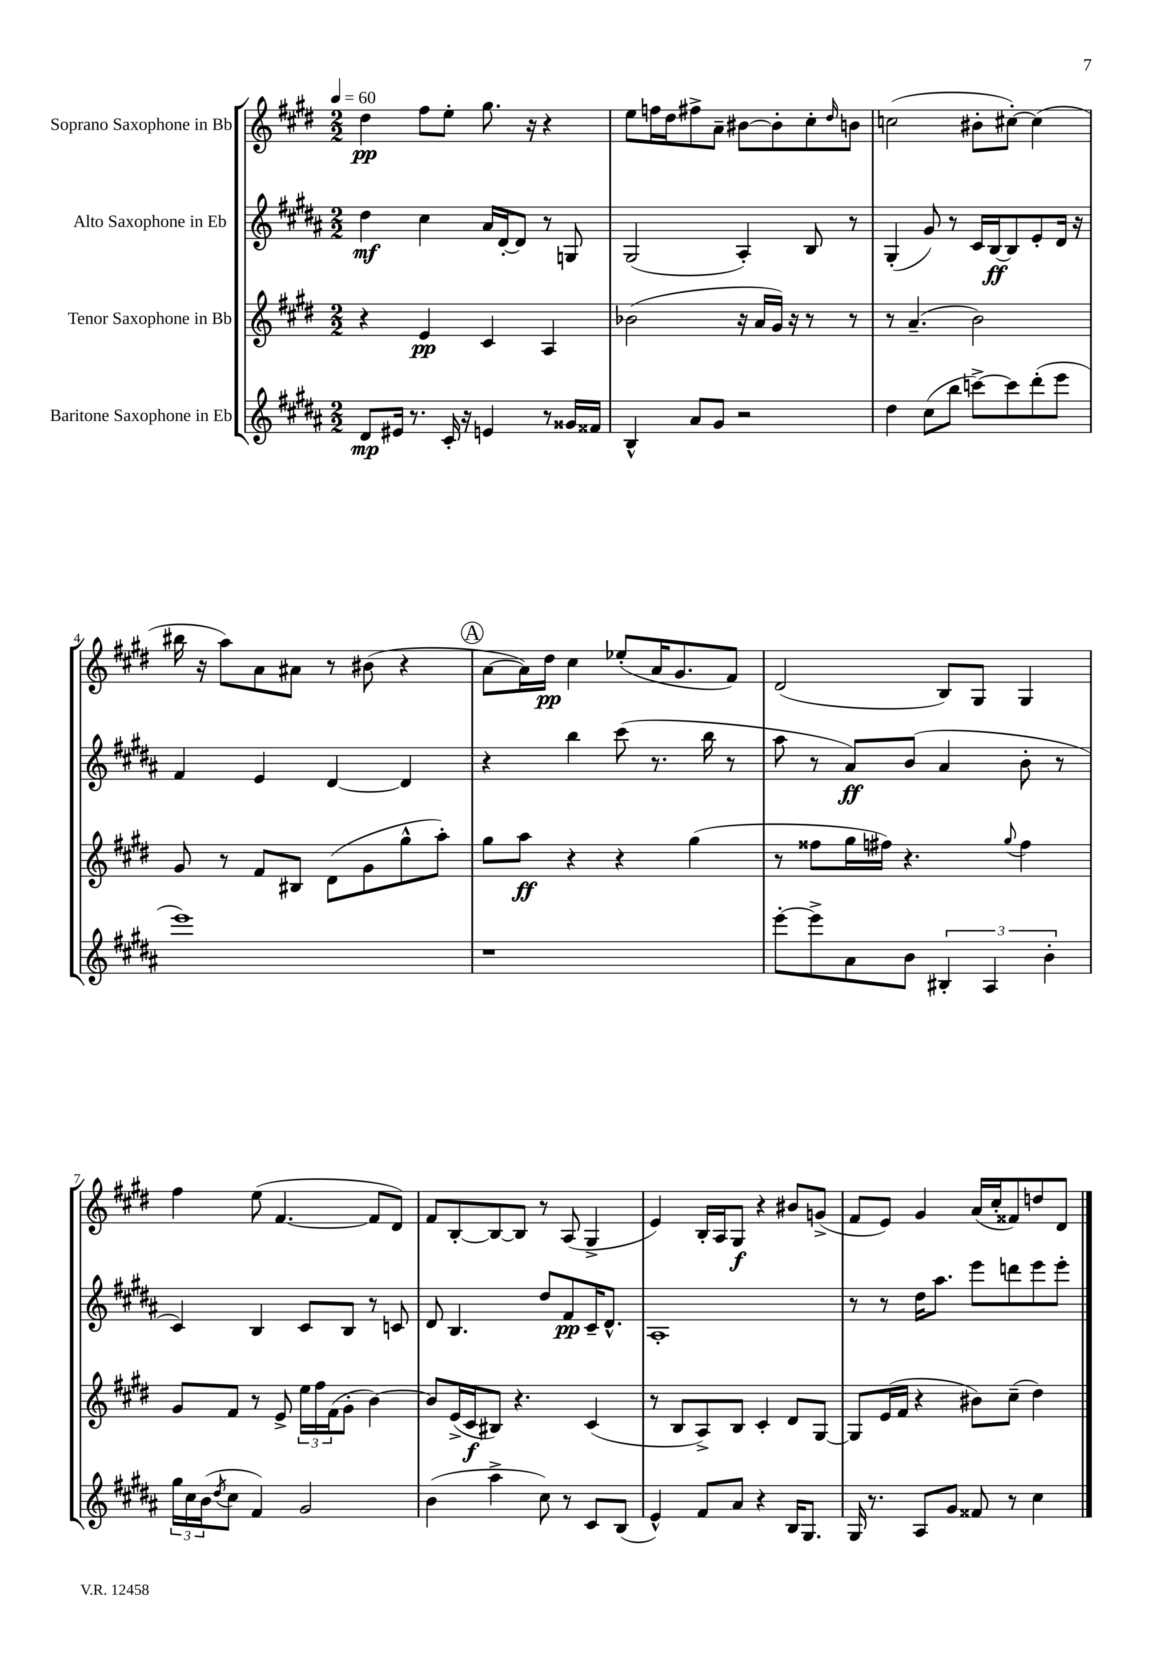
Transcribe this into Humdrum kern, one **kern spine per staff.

**kern	**dynam	**kern	**dynam	**kern	**dynam	**kern	**dynam
*part4	*part4	*part3	*part3	*part2	*part2	*part1	*part1
*staff4	*staff4	*staff3	*staff3	*staff2	*staff2	*staff1	*staff1
*I"Baritone Saxophone in Eb	*	*I"Tenor Saxophone in Bb	*	*I"Alto Saxophone in Eb	*	*I"Soprano Saxophone in Bb	*
*clefG2	*	*clefG2	*	*clefG2	*	*clefG2	*
*k[f#c#g#d#a#]	*	*k[f#c#g#d#]	*	*k[f#c#g#d#a#]	*	*k[f#c#g#d#]	*
*M2/2	*	*M2/2	*	*M2/2	*	*M2/2	*
*MM60	*	*MM60	*	*MM60	*	*MM60	*
=1	=1	=1	=1	=1	=1	=1	=1
8d#/L	mp	4r	.	4dd#\	mf	4dd#\	pp
16e#X/Jk	.	.	.	.	.	.	.
8.r	.	.	.	.	.	.	.
.	.	4e/	pp	4cc#\	.	8ff#\L	.
16c#'/	.	.	.	.	.	8ee'\J	.
16r	.	.	.	.	.	.	.
4en/	.	4c#/	.	16a#/LL	.	8.gg#\	.
.	.	.	.	[16d#'/J	.	.	.
.	.	.	.	8d#/J]	.	.	.
.	.	.	.	.	.	16r	.
8r	.	4A/	.	8r	.	4r	.
16g##X/LL	.	.	.	8Gn/	.	.	.
16f##X/JJ	.	.	.	.	.	.	.
=2	=2	=2	=2	=2	=2	=2	=2
4B^^/	.	(2b-X\	.	(2G#/	.	8ee\L	.
.	.	.	.	.	.	16ffn\L	.
.	.	.	.	.	.	16dd#\J	.
8a#/L	.	.	.	.	.	8ff#X^\	.
8g#/J	.	.	.	.	.	8a~\J	.
2r	.	16r	.	4A#'/)	.	[8b#X\L	.
.	.	16a/LL	.	.	.	.	.
.	.	16g#/JJ)	.	.	.	8b#'\]	.
.	.	16r	.	.	.	.	.
.	.	8r	.	8B/	.	8cc#'\	.
.	.	.	.	.	.	16qqdd#/	.
.	.	8r	.	8r	.	8bn\J	.
=3	=3	=3	=3	=3	=3	=3	=3
4dd#\	.	8r	.	(4G#'/	.	(2ccn\	.
.	.	(4.a~/	.	.	.	.	.
(8cc#\L	.	.	.	8g#/)	.	.	.
8bb\J	.	.	.	8r	.	.	.
[8cccn^\L)	.	2b\)	.	16c#/LL	.	8b#X'\L	.
.	.	.	.	[16B/J	ff	.	.
8ccc\]	.	.	.	8B/]	.	[8cc#X'\J)	.
(8ddd#'\	.	.	.	8e'/	.	(4cc#\]	.
8eee\J	.	.	.	16d#/Jk	.	.	.
.	.	.	.	16r	.	.	.
!!LO:LB:g=z
=4	=4	=4	=4	=4	=4	=4	=4
1eee)	.	8g#/	.	4f#/	.	16bb#X\	.
.	.	.	.	.	.	16r	.
.	.	8r	.	.	.	8aa\L)	.
.	.	8f#/L	.	4e/	.	8a\	.
.	.	8B#X/J	.	.	.	8a#X\J	.
.	.	(8d#\L	.	[4d#/	.	8r	.
.	.	8g#\	.	.	.	(8b#X\	.
.	.	8gg#^^\	.	4d#/]	.	4r	.
.	.	8aa'\J)	.	.	.	.	.
!!LO:REH:place=s1:t=A
=5	=5	=5	=5	=5	=5	=5	=5
1r	.	8gg#\L	.	4r	.	[8a\L	.
.	.	8aa\J	ff	.	.	16a\L])	.
.	.	.	.	.	.	16dd#\JJ	pp
.	.	4r	.	4bb\	.	4cc#\	.
.	.	4r	.	(8ccc#\	.	(8ee-X'/L	.
.	.	.	.	8.r	.	16a/K	.
.	.	.	.	.	.	8.g#/	.
.	.	(4gg#\	.	.	.	.	.
.	.	.	.	16bb\	.	.	.
.	.	.	.	8r	.	8f#/J)	.
=6	=6	=6	=6	=6	=6	=6	=6
[8eee'\L	.	8r	.	8aa#\	.	(2d#/	.
8eee^\]	.	8ff##X\L	.	8r	.	.	.
8a#\	.	16gg#\L	.	8a#/L)	ff	.	.
.	.	16ff#X\JJ)	.	.	.	.	.
8b\J	.	4.r	.	(8b/J	.	.	.
6B#X'/	.	.	.	4a#/	.	8B/L)	.
.	.	.	.	.	.	8G#/J	.
6A#/	.	.	.	.	.	.	.
.	.	8qqgg#/	.	.	.	.	.
.	.	4ff#\	.	8b'\	.	4G#/	.
6b'\	.	.	.	.	.	.	.
.	.	.	.	8r	.	.	.
!!LO:LB:g=z
=7	=7	=7	=7	=7	=7	=7	=7
24gg#\LL	.	8g#/L	.	4c#/)	.	4ff#\	.
24cc#\	.	.	.	.	.	.	.
(24b\J	.	.	.	.	.	.	.
8qdd#/	.	.	.	.	.	.	.
8cc#\J	.	8f#/J	.	.	.	.	.
4f#/)	.	8r	.	4B/	.	(8ee\	.
.	.	8e^/	.	.	.	[4.f#/	.
2g#/	.	24ee\LL	.	8c#/L	.	.	.
.	.	24ff#\	.	.	.	.	.
.	.	(24f#\J	.	.	.	.	.
.	.	8g#'\J	.	8B/J	.	.	.
.	.	[4b\)	.	8r	.	8f#/L]	.
.	.	.	.	8cn/	.	8d#/J)	.
=8	=8	=8	=8	=8	=8	=8	=8
(4b\	.	8b/L]	.	8d#/	.	8f#/L	.
.	.	(16e^/L	.	4.B/	.	[8B'/	.
.	.	16c#/J	f	.	.	.	.
4aa#^\	.	8B#X/J)	.	.	.	8B/_	.
.	.	4.r	.	.	.	8B/J]	.
8cc#\)	.	.	.	8dd#/L	.	8r	.
8r	.	.	.	8f#/	pp	(8A/	.
8c#/L	.	(4c#/	.	16c#~/K	.	4G#^/	.
.	.	.	.	8.d#^^/J	.	.	.
(8B/J	.	.	.	.	.	.	.
=9	=9	=9	=9	=9	=9	=9	=9
4e^^/)	.	8r	.	1A#'	.	4e/)	.
.	.	8B/L	.	.	.	.	.
8f#/L	.	8A^/)	.	.	.	16B'/LL	.
.	.	.	.	.	.	16A/J	.
8a#/J	.	8B/J	.	.	.	8G#/J	f
4r	.	4c#'/	.	.	.	4r	.
16B/KL	.	8d#/L	.	.	.	8b#X/L	.
8.G#/J	.	.	.	.	.	.	.
.	.	[8G#/J	.	.	.	(8gn^/J	.
=10	=10	=10	=10	=10	=10	=10	=10
16G#/	.	8G#/L]	.	8r	.	8f#/L	.
8.r	.	.	.	.	.	.	.
.	.	(16e/L	.	8r	.	8e/J)	.
.	.	16f#/JJ	.	.	.	.	.
8A#/L	.	4r	.	16dd#\KL	.	4g#/	.
.	.	.	.	8.aa#\J	.	.	.
8g#/J	.	.	.	.	.	.	.
8f##X/	.	8b#X\L)	.	8eee\L	.	(16a/LL	.
.	.	.	.	.	.	16cc#'/J	.
8r	.	(8cc#~\J	.	8dddn\	.	8f##X/)	.
4cc#\	.	4dd#\)	.	8eee\	.	8ddn/	.
.	.	.	.	8eee'\J	.	8d#/J	.
==	==	==	==	==	==	==	==
*-	*-	*-	*-	*-	*-	*-	*-
